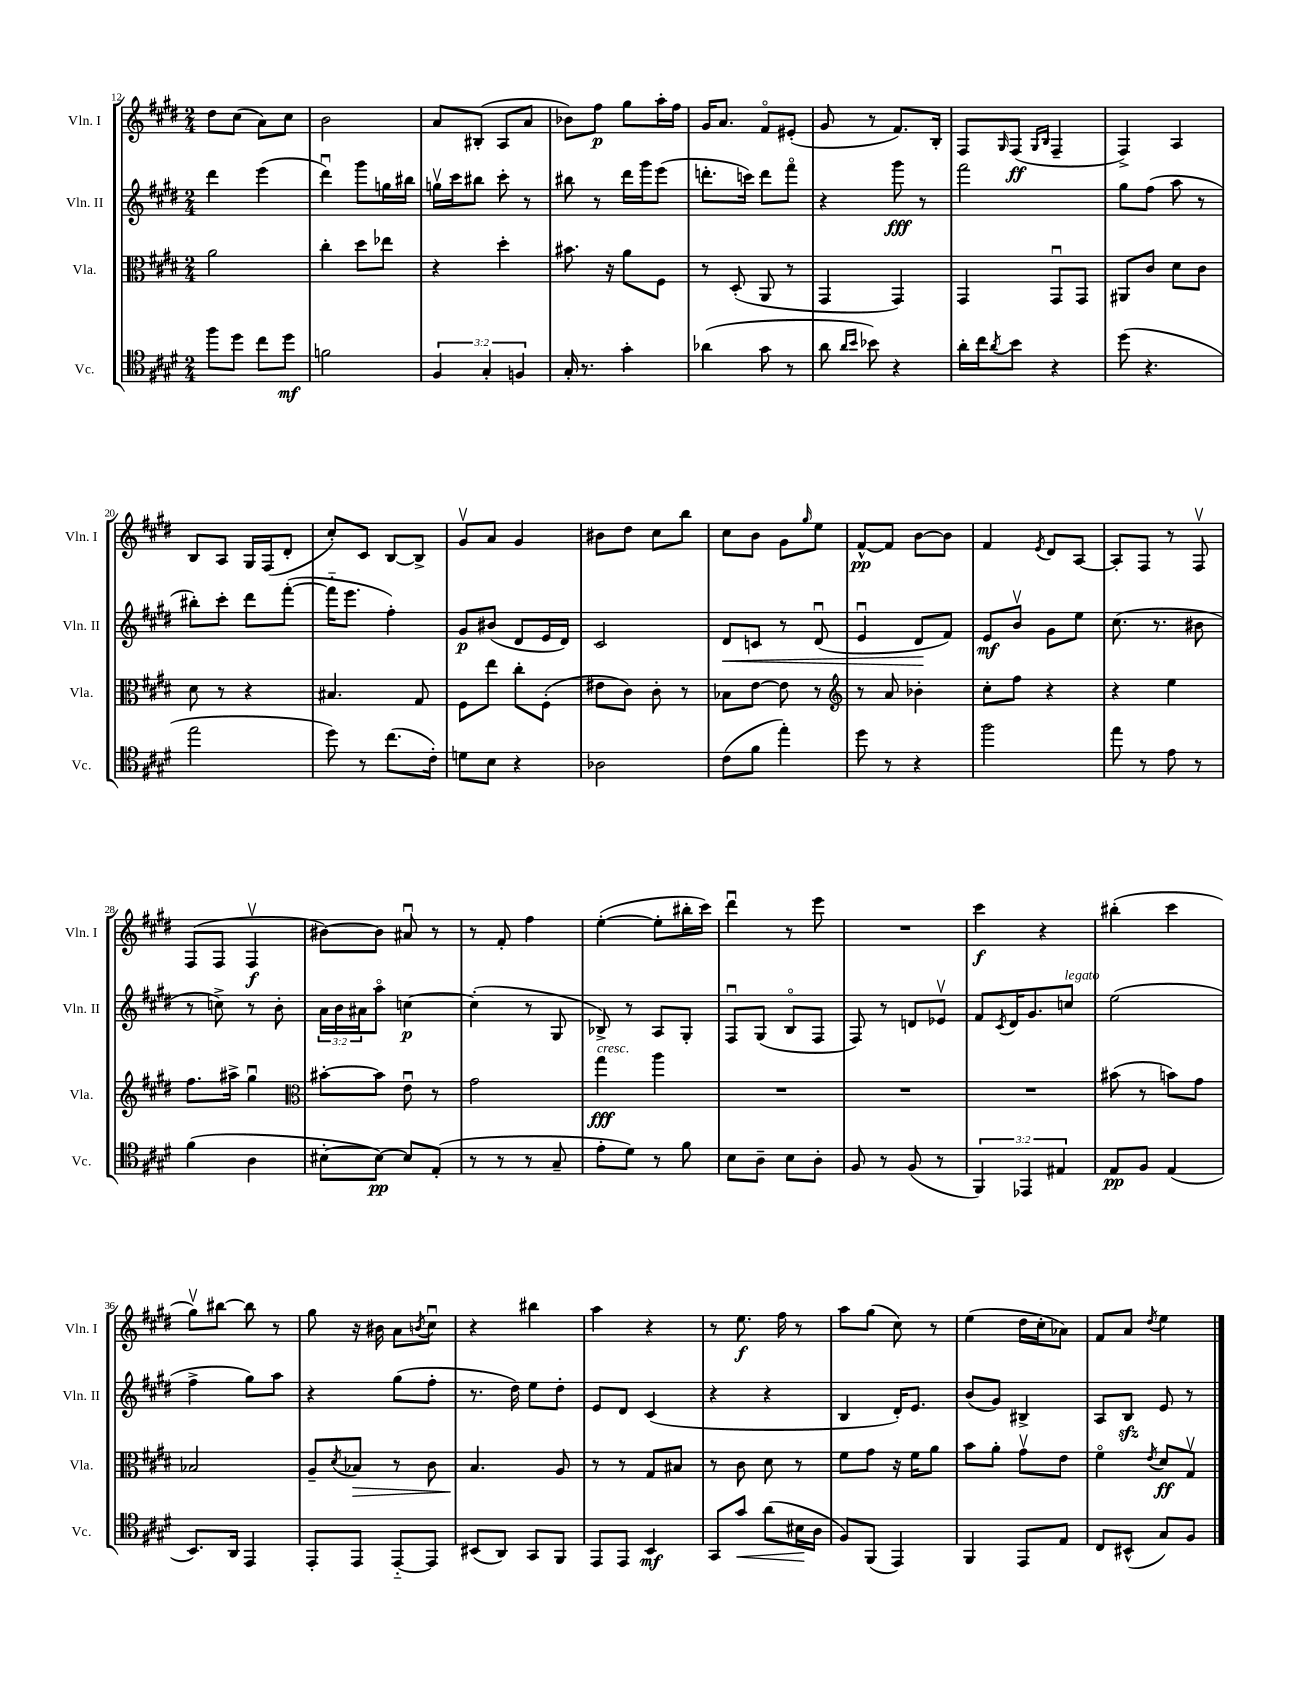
<<
\new StaffGroup <<
\new Staff = "s0" \with { instrumentName = "Vln. I" shortInstrumentName = "Vln. I" } {
    \clef treble \key e \major \numericTimeSignature \time 2/4
    dis''8 cis''8( a'8) cis''8 |
    b'2 |
    a'8 bis8-.( a8 a'8 |
    bes'8) fis''8\p gis''8 a''16-. fis''16 |
    gis'16 a'8. fis'8\flageolet eis'8-.( |
    gis'8 r8 fis'8.) b16-. |
    fis8 \grace { gis16 } fis8\ff( \grace { gis16 b16 } fis4-- |
    fis4->) a4 |
    b8 a8 gis16 fis16( dis'8-. |
    cis''8-.) cis'8 b8~ b8-> |
    gis'8\upbow a'8 gis'4 |
    bis'8 dis''8 cis''8 b''8 |
    cis''8 b'8 gis'8 \grace { gis''16 } e''8 |
    fis'8~-^\pp fis'8 b'8~ b'8 |
    fis'4 \acciaccatura { e'8 } dis'8 a8~ |
    a8-. fis8 r8 fis8\upbow |
    fis8( fis8 fis4\upbow\f |
    bis'8~) bis'8 ais'8\downbow r8 |
    r8 fis'8-. fis''4 |
    e''4~-.( e''8-. bis''16-. cis'''16) |
    dis'''4\downbow r8 e'''8 |
    R2 |
    cis'''4\f r4 |
    bis''4-.( cis'''4 |
    gis''8\upbow) bis''8~ bis''8 r8 |
    gis''8 r16 bis'16 a'8 \acciaccatura { b'8 } cis''8\downbow |
    r4 bis''4 |
    a''4 r4 |
    r8 e''8.\f fis''16 r8 |
    a''8 gis''8( cis''8) r8 |
    e''4( dis''16 cis''16-. aes'8) |
    fis'8 a'8 \acciaccatura { dis''8 } e''4 \bar "|." |
}
\new Staff = "s1" \with { instrumentName = "Vln. II" shortInstrumentName = "Vln. II" } {
    \clef treble \key e \major \numericTimeSignature \time 2/4 \override Staff.TupletNumber.text = #tuplet-number::calc-fraction-text
    dis'''4 e'''4( |
    dis'''4\downbow) gis'''8 g''16 bis''16 |
    g''16\upbow cis'''16 bis''8 cis'''8-. r8 |
    bis''8 r8 dis'''16 gis'''16 e'''8( |
    d'''8.-. c'''16) d'''8 fis'''8\flageolet |
    r4 gis'''8\fff r8 |
    fis'''2 |
    gis''8 fis''8( a''8 r8 |
    bis''8-.) cis'''8-. dis'''8 fis'''8~-.( |
    fis'''16-_ e'''8. fis''4-.) |
    gis'8\p bis'8( dis'8 e'16 dis'16) |
    cis'2 |
    dis'8\< c'8 r8 dis'8\downbow( |
    e'4\downbow dis'8\! fis'8) |
    e'8\mf b'8\upbow gis'8 e''8 |
    cis''8.( r8. bis'8 |
    r8 c''8->) r8 b'8-. |
    \tuplet 3/2 { a'16 b'16 ais'16 } a''8\flageolet c''4~\p |
    c''4-.( r8 gis8 |
    bes8->) r8 a8 gis8-. |
    fis8\downbow gis8( b8\flageolet fis8 |
    fis8) r8 d'8 ees'8\upbow |
    fis'8 \acciaccatura { cis'8 } dis'16 gis'8. c''8^\markup { \italic "legato" } |
    e''2( |
    fis''4-> gis''8) a''8 |
    r4 gis''8( fis''8-. |
    r8. dis''16) e''8 dis''8-. |
    e'8 dis'8 cis'4( |
    r4 r4 |
    b4 dis'16-.) e'8. |
    b'8( gis'8) bis4-> |
    a8 b8\sfz e'8 r8 \bar "|." |
}
\new Staff = "s2" \with { instrumentName = "Vla." shortInstrumentName = "Vla." } {
    \clef alto \key e \major \numericTimeSignature \time 2/4
    a'2 |
    cis''4-. dis''8 ees''8 |
    r4 dis''4-. |
    bis'8. r16 a'8 fis8 |
    r8 dis8-.( a,8 r8 |
    gis,4 gis,4) |
    gis,4 gis,8\downbow gis,8 |
    ais,8 cis'8 dis'8 cis'8 |
    dis'8 r8 r4 |
    bis4. gis8 |
    fis8 e''8 cis''8-. fis8-.( |
    eis'8 cis'8) cis'8-. r8 |
    bes8 e'8~ e'8 r8 |
    \clef treble r8 a'8 bes'4-. |
    cis''8-. fis''8 r4 |
    r4 e''4 |
    fis''8. ais''16-> gis''4\downbow |
    \clef alto bis'8~-. bis'8 e'8\downbow r8 |
    gis'2 |
    gis''4\fff^\markup { \italic "cresc." } a''4 |
    R2 |
    R2 |
    R2 |
    bis'8( r8 b'8) gis'8 |
    bes2 |
    a8-- \acciaccatura { dis'8 } bes8\> r8 cis'8 |
    b4.\! a8 |
    r8 r8 gis8 bis8 |
    r8 cis'8 dis'8 r8 |
    fis'8 gis'8 r16 fis'16 a'8 |
    b'8 a'8-. gis'8\upbow e'8 |
    fis'4\flageolet \acciaccatura { e'8 } dis'8\ff gis8\upbow \bar "|." |
}
\new Staff = "s3" \with { instrumentName = "Vc." shortInstrumentName = "Vc." } {
    \clef tenor \key e \major \numericTimeSignature \time 2/4 \override Staff.TupletNumber.text = #tuplet-number::calc-fraction-text
    fis''8 dis''8 cis''8 dis''8\mf |
    f'2 |
    \tuplet 3/2 { fis4 gis4-. f4 } |
    gis16-. r8. gis'4-. |
    aes'4( gis'8 r8 |
    a'8 \grace { a'16 b'16 } bes'8) r4 |
    a'16-. cis''16 \acciaccatura { a'8 } b'8 r4 |
    dis''8( r4. |
    e''2 |
    dis''8) r8 cis''8.( cis'16-.) |
    d'8 b8 r4 |
    aes2 |
    cis'8( fis'8 e''4-.) |
    dis''8 r8 r4 |
    fis''2 |
    e''8 r8 e'8 r8 |
    fis'4( a4 |
    bis8~-. bis8~\pp) bis8 e8-.( |
    r8 r8 r8 gis8-- |
    e'8-. dis'8) r8 fis'8 |
    b8 a8-- b8 a8-. |
    fis8 r8 fis8( r8 |
    \tuplet 3/2 { fis,4) ees,4 eis4 } |
    e8\pp fis8 e4( |
    b,8.) a,16 e,4 |
    e,8-. e,8 e,8~-_ e,8 |
    bis,8( a,8) gis,8 fis,8 |
    e,8 e,8 b,4\mf |
    gis,8 gis'8\< a'8( bis16\! a16 |
    fis8) fis,8( e,4) |
    fis,4 e,8 e8 |
    cis8 bis,8-^( gis8) fis8 \bar "|." |
}
>>
>>
\layout { \context { \Score currentBarNumber = #12 } }
